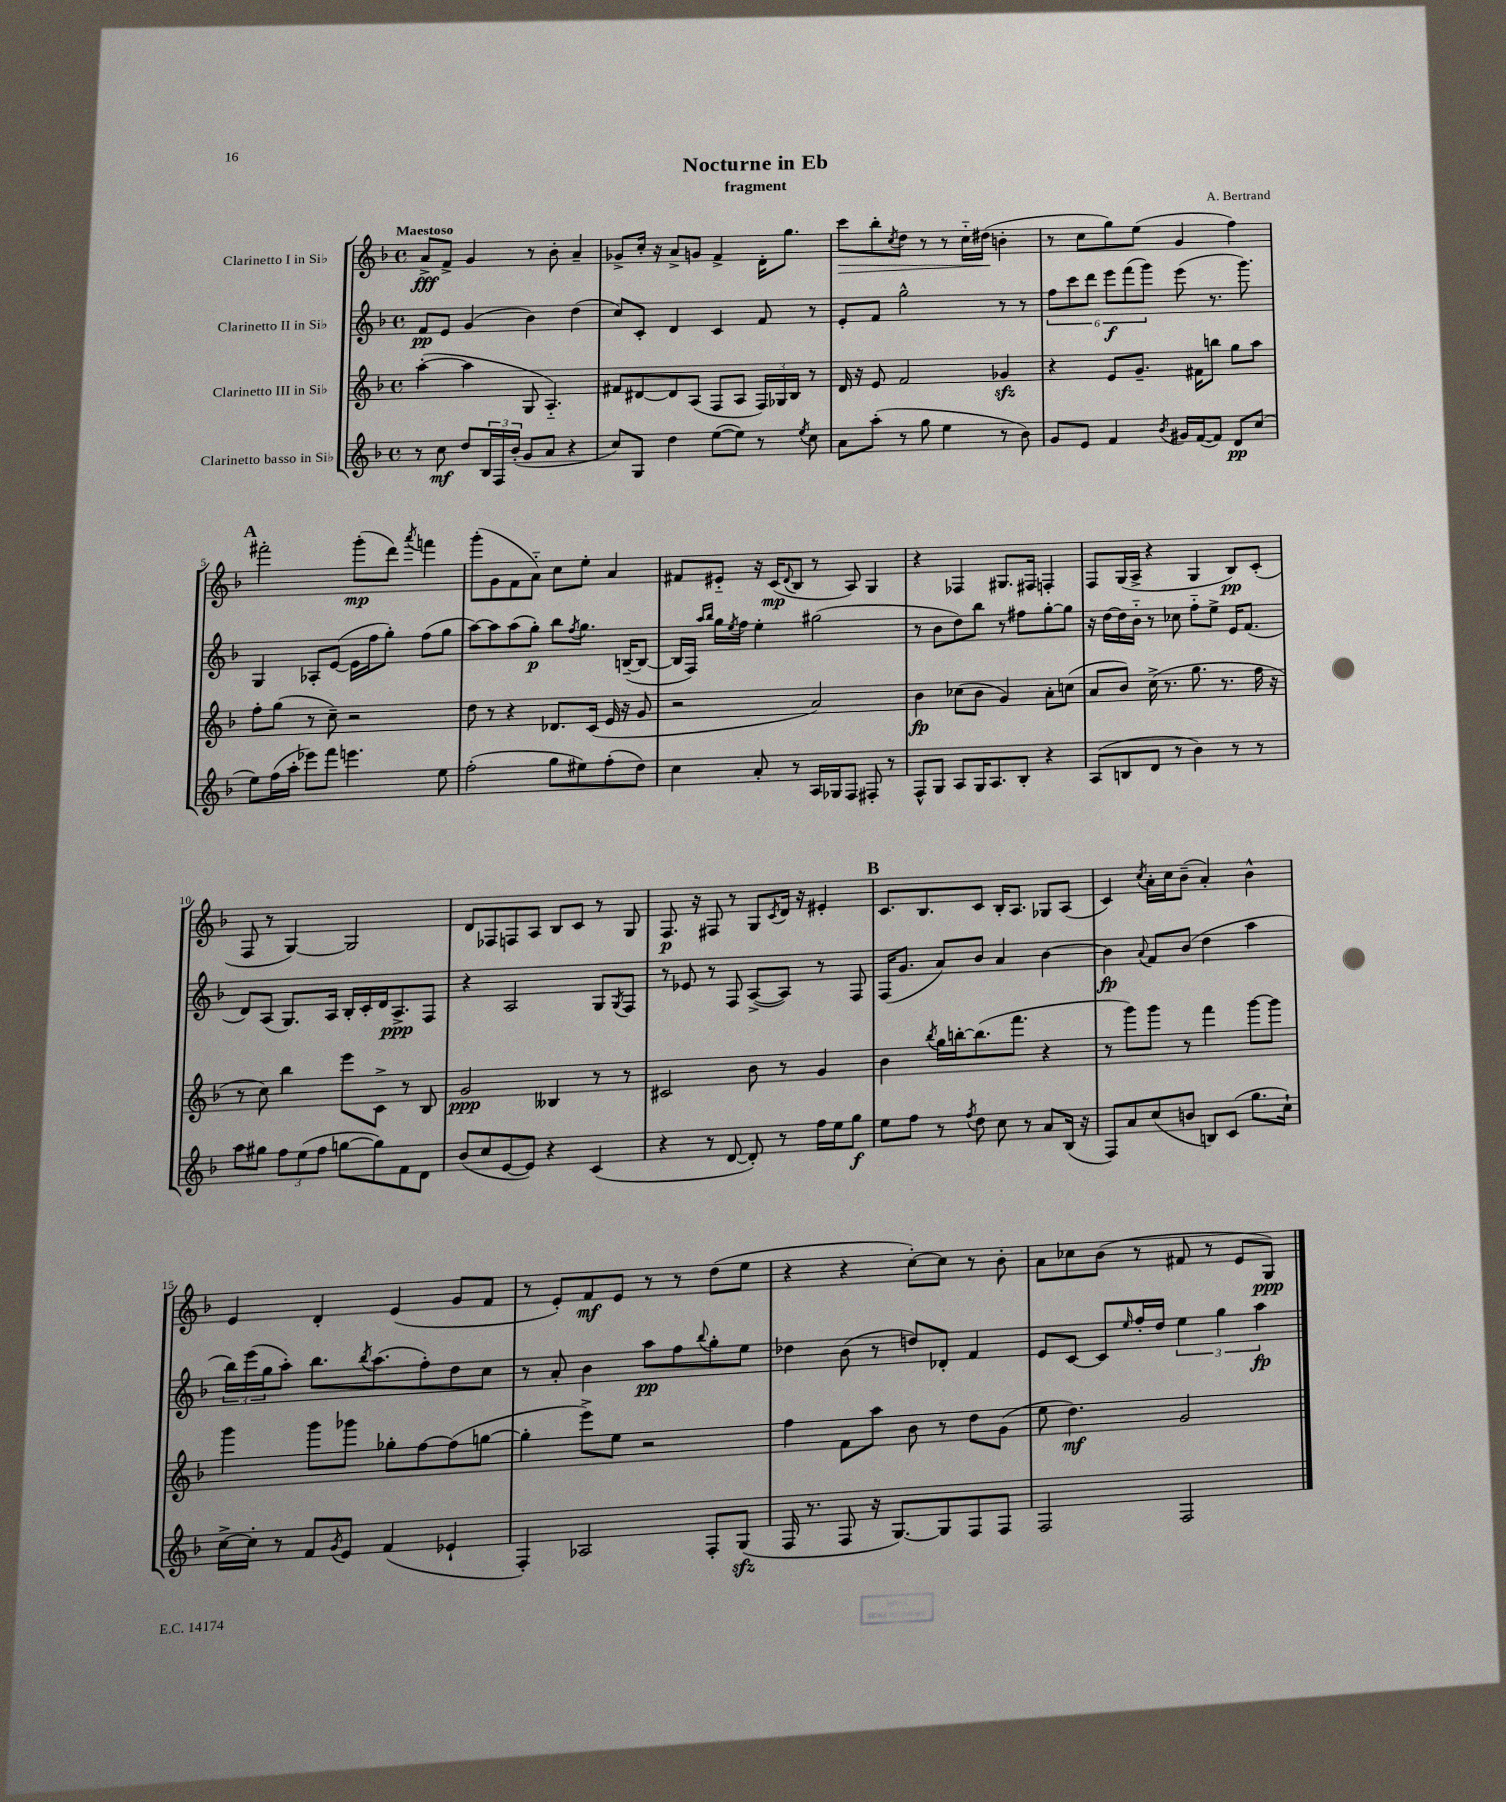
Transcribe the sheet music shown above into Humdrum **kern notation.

**kern	**kern	**kern	**kern
*staff4	*staff3	*staff2	*staff1
*clefG2	*clefG2	*clefG2	*clefG2
*k[b-]	*k[b-]	*k[b-]	*k[b-]
*M4/4	*M4/4	*M4/4	*M4/4
*met(c)	*met(c)	*met(c)	*met(c)
8r	([4aa'\	8f/L	8a^/L
8cc\	.	8e/J	8f^/J
8dd/L	4aa\]	(4g/	4g/
24B-/L	.	.	.
24F/	.	.	.
(24b-'/JJ	.	.	.
8g/L	8G/	4b-\)	8r
8a/J	4.A'~/)	.	8b-'\
4r	.	(4dd\	4a~/
=	=	=	=
8cc/L)	8f#/L	8cc/L)	8g-^/L
8G/J	[8d#/	8c'/J	16cc'/Jk
.	.	.	16r
4dd\	8d#/]	4d/	8a^/L
.	(8A/J	.	8g/J
([8ee\L	8F/L	4c/	4f^/
8ee\]J)	8A/J	.	.
8r	24F/LL)	8f/	16d'\LK
.	24G-/	.	.
.	.	.	8.gg\J
.	24B-/JJ	.	.
8qee/	.	.	.
8cc\	8r	8r	.
=	=	=	=
8a\L	16d/	8e'/L	8ccc\L
.	16r	.	.
(8aa'\J	8e/	8f/J	8bb-'\
.	.	.	8qcc/
8r	2f/	2gg^^\	8dd\J
8gg\	.	.	8r
4ee\	.	.	8r
.	.	.	16cc'~\LL
.	.	.	(16dd#\JJ
8r	4g-/	8r	4b'\
8b-\)	.	8r	.
=	=	=	=
8g/L	4r	12ff\L	8r
.	.	12ccc\	.
8e/J	.	.	8cc\L
.	.	12ddd\J	.
4f/	8e/L	12eee\L	8gg\)
.	.	(12fff\	.
.	8.g~/J	.	(8ee\J
.	.	12ggg\J)	.
8qb-/	.	.	.
16g#/LL	.	(8eee\	4g/
([16f/J	16f#\LK	.	.
8f/]J)	8bb\J	8.r	.
8d/L	8gg\L	.	4ff\)
.	.	8.ggg\)	.
(8cc/J	8aa\J	.	.
=	=	=	=
8ee\L)	8ff'\L	4G/	2fff#'\
(16ff\L	(8gg\J	.	.
16aa'\JJ	.	.	.
8eee-\L)	8r	8A-'/L	.
8fff\J	8cc~\)	([8e/J	.
4.eee\	2r	16e\]LL	(8ggg'\L
.	.	16ff\J	.
.	.	8gg'\J)	8ddd\J)
.	.	.	8qaaa/
.	.	(8ff\L	4fff\
8ee\	.	8gg\J	.
=	=	=	=
(2ff'\	8dd\	[8aa\L)	(8ggg'\L
.	8r	8aa\]	8g\
.	4r	(8aa\	8f\
.	.	8gg'\J)	8a'~\J)
8gg\L	8.d-/L	8bb-\L	8cc\L
.	.	8qff/	.
8ee#\)	.	8.gg\J	8ee'\J
.	(16c/Jk	.	.
(8ff'\	16e/	.	4a/
.	16r	([16B~/LK	.
8dd\J)	8g/	8B/_J	.
=	=	=	=
4cc\	2r	16B/]LL	8f#/L
.	.	16F/JJ)	.
.	.	16qqaa/LL	.
.	.	16qqbb-/JJ	.
.	.	16gg\LL	8e#'~/J
.	.	8qee/	.
.	.	16ff\JJ	.
8a'/	.	4ee'\	16r
.	.	.	(16c/LK
.	.	.	8qqd/
8r	.	.	8B-/J
16A/LL	2a/)	(2gg#\	8r
16G-/J	.	.	.
8F/J	.	.	8A/)
8F#'/	.	.	4G/
8r	.	.	.
=	=	=	=
8F^^/L	4b-\	8r	4r
8G/J	.	8b-\L	.
8A/L	(8cc-\L	8dd\)	4F-/
16G/K	8b-\J	8bb-\J	.
8.A/	.	.	.
.	4g/)	8r	8.G#/L
8B-'/J	.	8ff#\L	.
.	.	.	16F#/Jk
4r	8a'\L	[8gg'\	4F'/
.	(8cc\J	8gg\]J	.
=	=	=	=
(8A/L	8a/L	16r	8F/L
.	.	[16dd\LL	.
8B/	8b-/J)	16dd\]	(16G/L
.	.	16b-'~\JJ	16A^/JJ
8d/J	(16cc^\	8r	4r
.	8.r	.	.
8r	.	8cc-\	.
4b-\)	8.gg\	8ff'~\L	4G/
.	.	8ee^\J	.
.	8.r	.	.
8r	.	16e/LK	8B-/L)
.	.	(8.f/J	.
8r	16ff\	.	(8c'/J
.	16r	.	.
=	=	=	=
8aa\L	8r	8d/L)	8F/
8gg#\J	8cc\)	(8A/J	8r
12ff\L	4bb-\	8.G/L)	[4G/)
(12ee\	.	.	.
12ff\J	.	.	.
.	.	16A/Jk	.
[8gg\L	8eee\L	16B-'/LL	2G/]
.	.	16c'/	.
8gg\])	8c^\J	16d/J	.
.	.	8.A^/	.
8f\	8r	.	.
8d\J	8B-/	8F/J	.
=	=	=	=
(8b-/L	2g/	4r	8d/L
8cc/	.	.	8F-/
[8e/	.	2A/	8F/
8e/]J)	.	.	8A/J
4r	4B--/	.	8B-/L
.	.	.	8c/J
(4c/	8r	8G/L	8r
.	.	8qG/	.
.	8r	8F/J	8G/
=	=	=	=
4r	2c#/	8r	8.F/
.	.	8e-/	.
.	.	.	16r
8r	.	8r	8F#/
[8d/	.	8F/	8r
8d'/])	8b-\	([8A^/L	8G/L
.	.	.	8qc/
8r	8r	8A/]J)	16d/Jk
.	.	.	16r
16ff\LL	4g/	8r	4e#'/
16ee\J	.	.	.
8gg\J	.	8F/	.
=	=	=	=
8ee\L	4b-\	(16F/LK	8.c/L
.	.	8.g/J	.
8ff\J	.	.	.
.	.	.	8.B-/
.	8qbb-/	.	.
8r	16gg\LL	8a/L)	.
.	[16bb'\J	.	.
8qff/	.	.	.
8dd\	(8.bb\]	8b-/J	8c/J
8cc\	.	4a/	16B-'/LK
.	8.fff\J	.	8.A/J
8r	.	.	.
8a/L	4r	[4b-\	8G-/L
(16B-/Jk	.	.	(8A/J
16r	.	.	.
=	=	=	=
8F/L)	8r	4b-\]	4c/)
8a/	8ggg\L)	.	.
.	.	8qqa/	8qcc/
(8cc/	8ggg\J	8f/L	16a'\LL
.	.	.	16cc\J
8b/J	8r	(8b-/J	(8b-~\J
8B/L)	4fff\	4dd\	4a'/)
(8c/J	.	.	.
8.gg\L	[8ggg\L	4aa\	4b-^^\
.	8ggg\]J	.	.
16cc`\Jk)	.	.	.
=	=	=	=
[16cc^\LL	4ggg\	24bb-\LL)	4e/
.	.	(24eee\	.
16cc'\]JJ	.	.	.
.	.	24gg\J	.
8r	.	8aa'\J)	.
8f/L	8ggg\L	8.bb-\L	4d'/
8qg/	.	.	.
8e/J	8ggg-\J	.	.
.	.	8qbb-/	.
.	.	(8.aa\	.
(4f/	8gg-'\L	.	(4e/
.	[8ff\	8ff'\)	.
4e-`/	(8ff\]	8dd\	8g/L
.	[8gg\J	8cc\J	8f/J
=	=	=	=
4F'/)	4gg'\]	8r	8r
.	.	8a'/	8e'/L)
2A-/	8eee^\L)	4b-\	8f/
.	8ee\J	.	8e/J
.	2r	8aa\L	8r
.	.	8ff\	8r
.	.	8qqbb-/	.
8F'/L	.	8gg'\	(8dd\L
(8G/J	.	8ee\J	8ee\J
=	=	=	=
16F/	4ff\	4dd-\	4r
8.r	.	.	.
8F/	8f\L	(8b-\	4r
16r	8aa\J	8r	.
[8.G/L)	.	.	.
.	8b-\	8dd/L)	[8cc'\L)
8G/]	8r	8d-'/J	8cc\]J
8F/	8dd\L	4f/	8r
8F/J	(8g\J	.	8b-'\
=	=	=	=
2F/	8ee\	8e/L	8a\L
.	4.dd\)	[8c/J	8cc-\
.	.	8c/]L	(8b-\J
.	.	16qqee/	.
.	.	16ff'/L	8r
.	.	16dd/JJ	.
2F/	2g/	6ee\	8f#/
.	.	.	8r
.	.	6gg\	.
.	.	.	8e/L
.	.	6aa\	.
.	.	.	8G/J)
==	==	==	==
*-	*-	*-	*-
